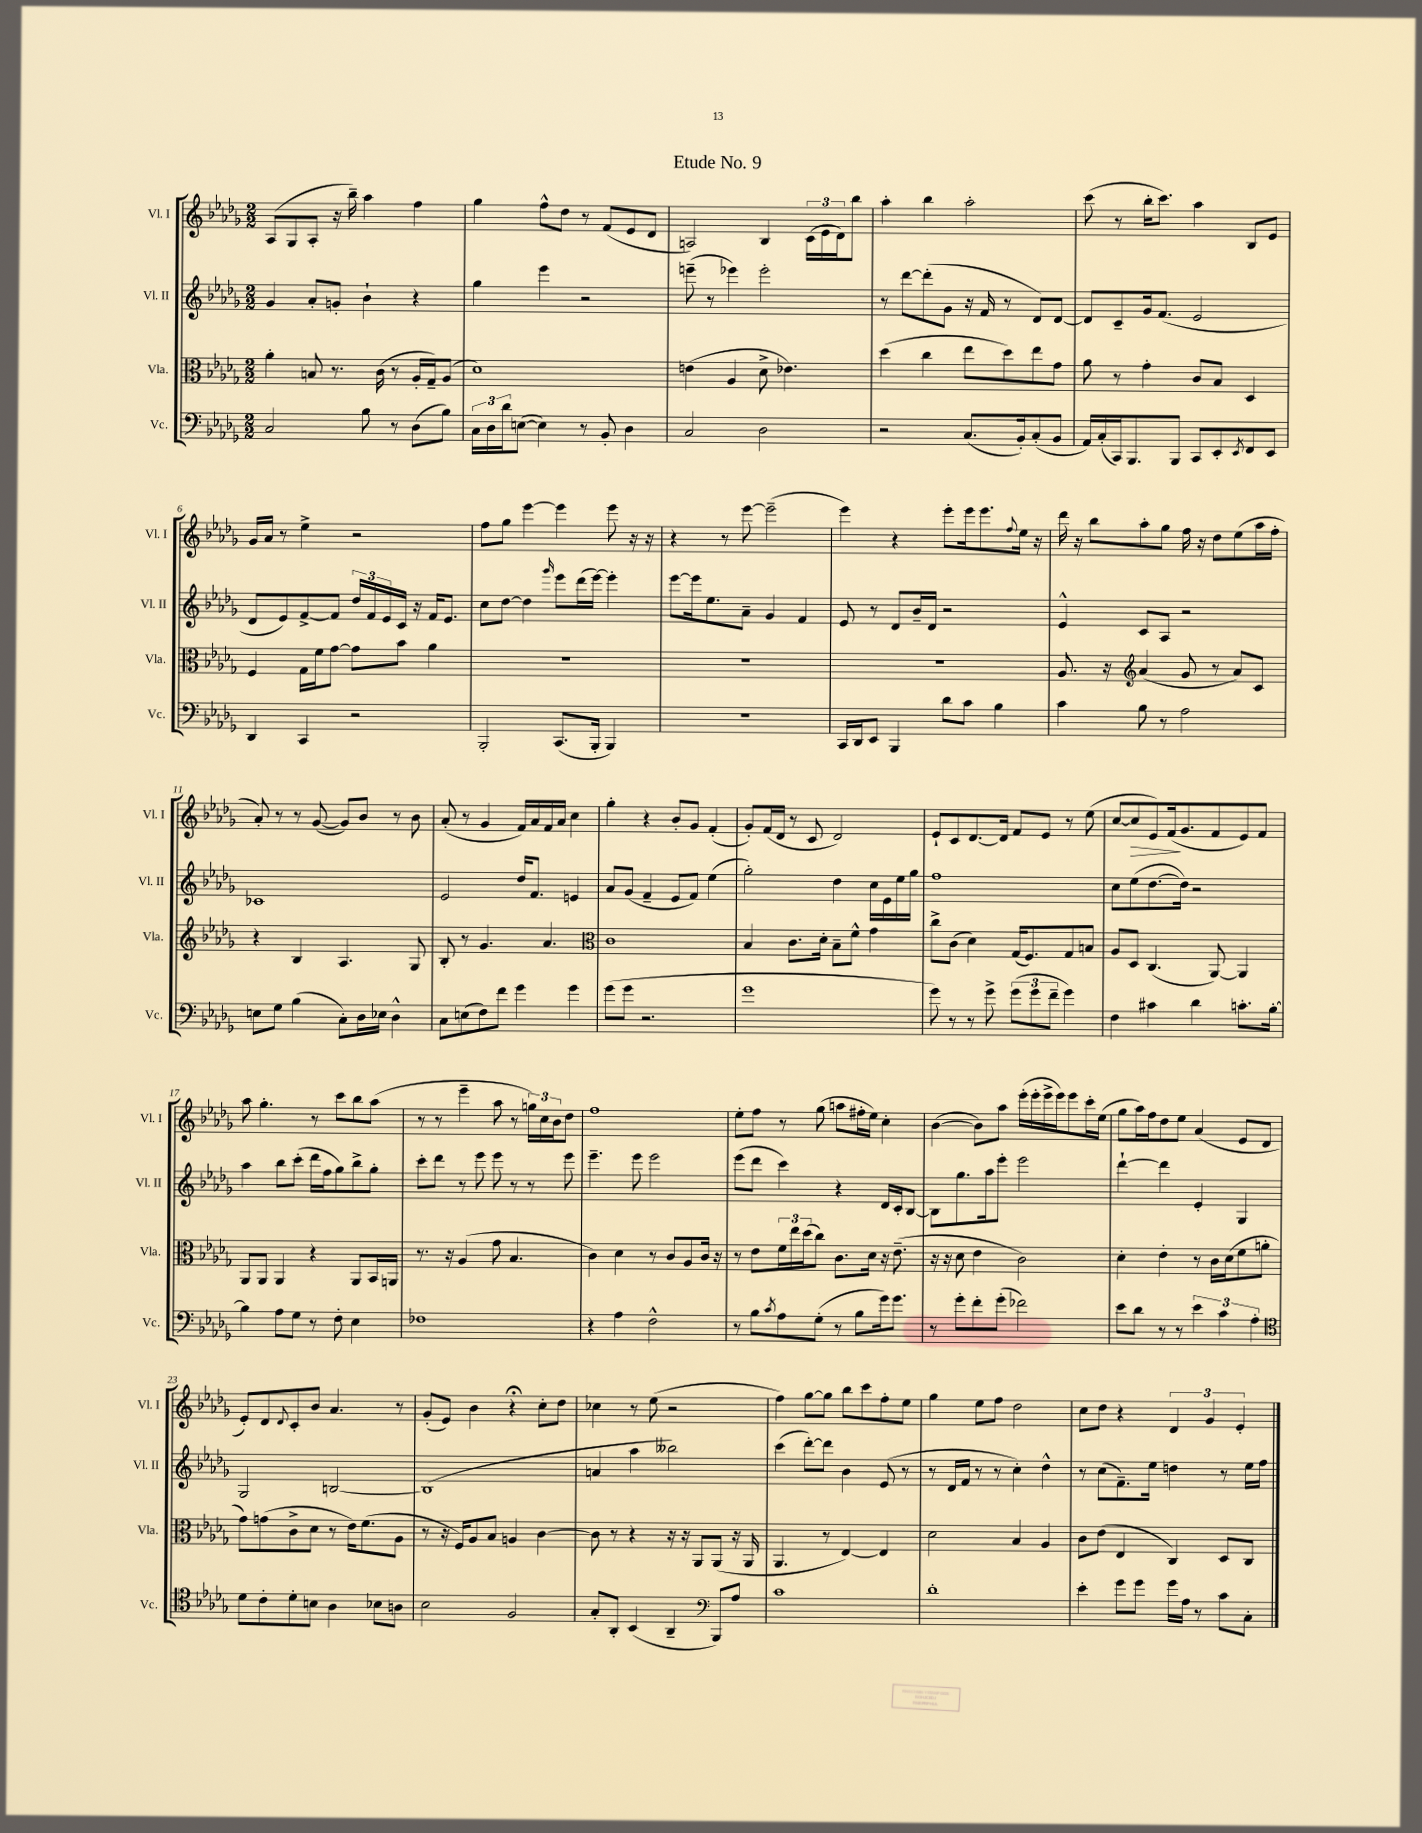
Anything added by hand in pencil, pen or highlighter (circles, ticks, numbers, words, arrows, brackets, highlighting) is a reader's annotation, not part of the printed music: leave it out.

**kern	**kern	**kern	**kern
*staff4	*staff3	*staff2	*staff1
*clefF4	*clefC3	*clefG2	*clefG2
*k[b-e-a-d-g-]	*k[b-e-a-d-g-]	*k[b-e-a-d-g-]	*k[b-e-a-d-g-]
*M2/2	*M2/2	*M2/2	*M2/2
2C	4a-'	4g-	(8A-
.	.	.	8G-
.	8B	8a-'	8A-'
.	8.r	8g'	16r
.	.	.	16bb-~)
8B-	.	4b-`	4aa-
.	(16c	.	.
8r	8r	.	.
(8D-	16A-'	4r	4ff
.	16G-~)	.	.
8B-)	(8A-	.	.
=	=	=	=
24C	1d-)	4gg-	4gg-
24D-	.	.	.
24d-	.	.	.
([8E	.	.	.
4E])	.	4eee-	8ff^^
.	.	.	8dd-
8r	.	2r	8r
8BB-'	.	.	(8f
4D-	.	.	8e-
.	.	.	8d-
=	=	=	=
2C	(4e	(8eee~	2A)
.	.	8r	.
.	4A-	4eee-)	.
2D-	8d-^	2eee-'	4B-
.	4.e-)	.	.
.	.	.	(24c
.	.	.	24e-
.	.	.	24d-)
.	.	.	8bb-
=	=	=	=
2r	(4dd-	8r	4aa-'
.	.	[8ddd-	.
.	4cc	(8ddd-']	4bb-
.	.	8g-	.
(8.C	8ee-	16r	2aa-'
.	.	16f	.
.	8dd-)	8r	.
16BB-')	.	.	.
(8C'	8ee-	8d-)	.
8BB-	8g-	[8d-	.
=	=	=	=
16AA-)	8a-	8d-]	(8ccc
(16C'	.	.	.
16CC)	8r	8c~	8r
8.BBB-	.	.	.
.	4g-'	16g-	16bb-'
.	.	(8.f	8.ccc)
8BBB-	.	.	.
8CC	8c	2e-	4aa-
8EE-'	8B-	.	.
8qEE-	.	.	.
8FF	4D-	.	8B-
8EE-	.	.	8e-
=	=	=	=
4DD-	4F	8d-	16g-
.	.	.	16a-
.	.	8e-)	8r
4CC	16G-	[8f^	4ee-^
.	16f	.	.
.	[8g-	8f]	.
2r	8g-]	24dd-	2r
.	.	24f	.
.	.	24e-	.
.	8b-	16c	.
.	.	16r	.
.	4a-	16f	.
.	.	8.e-	.
=	=	=	=
2BBB-'	1r	8cc	8ff
.	.	[8dd-	8gg-
.	.	4dd-]	[4eee-
.	.	16qqggg-	.
(8.CC	.	8eee-	4eee-]
.	.	(16ddd-	.
16BBB-'	.	[16eee-)	.
4BBB-)	.	4eee-']	8eee-
.	.	.	16r
.	.	.	16r
=	=	=	=
1r	1r	[8eee-	4r
.	.	16eee-]	.
.	.	8.ee-	.
.	.	.	8r
.	.	8a-~	[8eee-
.	.	4g-	(2eee-~]
.	.	4f	.
=	=	=	=
16CC	1r	8e-	4eee-)
16DD-	.	.	.
8EE-	.	8r	.
4BBB-	.	8d-	4r
.	.	16b-~	.
.	.	16d-	.
8d-	.	2r	8eee-'
8c	.	.	16eee-
.	.	.	8.eee-
4B-	.	.	.
.	.	.	8qqff
.	.	.	16ee-
.	.	.	16r
=	=	=	=
4c	8.A-	4e-^^	16ddd-
.	.	.	16r
.	.	.	8bb-
.	16r	.	.
*	*clefG2	*	*
8B-	(4a-	8c	8aa-'
8r	.	8A-	8gg-
2A-	8g-	2r	16ff
.	.	.	16r
.	8r	.	8dd-
.	8a-)	.	(8ee-
.	8c	.	16aa-
.	.	.	16ff'
=	=	=	=
8E	4r	1c-	8a-')
8G-	.	.	8r
(4B-	4B-	.	8r
.	.	.	([8g-
8C')	4.A-	.	8g-])
16D-	.	.	8b-
16E-	.	.	.
4D-^^	.	.	8r
.	8G-	.	8b-
=	=	=	=
8C	8B-'	2e-	(8a-'
(8E	8r	.	8r
8F)	4.g-	.	4g-
8f	.	.	.
4g-	.	16dd-	16f)
.	.	8.f	16a-
.	4.a-	.	16f
.	.	.	16a-
4g-	.	4e	4cc
=	=	=	=
*	*clefC3	*	*
(8g-	1c	8a-	4gg-'
8g-	.	(8g-	.
2.r	.	4f~	4r
.	.	8e-	8b-'
.	.	8f)	8g-
.	.	(4ee-	(4f'
=	=	=	=
1g-	4B-	2gg-')	8g-')
.	.	.	(16f
.	.	.	16d-
.	8.c	.	8r
.	.	.	8c
.	16d-'	.	.
.	8B-~	4dd-	2d-)
.	8f^^	.	.
.	4g-	16cc	.
.	.	16e-	.
.	.	16ee-	.
.	.	16gg-	.
=	=	=	=
8g-)	8cc^	1ff	8e-`
8r	(8c	.	8c
8r	4d-)	.	[8.d-
8g-^	.	.	.
.	.	.	16d-]
(12g-	(16G-	.	8f
.	8.F)	.	.
12g-	.	.	.
.	.	.	8e-
12f~	.	.	.
4g-)	8G-	.	8r
.	8B	.	(8ee-
=	=	=	=
4F	8A-	8cc	[8cc
.	8D-	(8ee-	8cc]
4c#	(4.C	[8.dd-	8e-)
.	.	.	(16f
.	.	16dd-])	8.g-
4d-	.	2r	.
.	[8AA-)	.	8f
8.c'	4AA-]	.	8e-)
.	.	.	8f
[16B-'	.	.	.
=	=	=	=
4B-]	8AA-	4aa-	8aa-
.	8AA-	.	4.gg-'
8A-	4AA-	8bb-	.
8G-	.	(8ccc'	.
8r	4r	16ddd-	8r
.	.	16ff	.
8F'	.	8gg-)	8ccc
4E-	8AA-	8bb-^	8bb-
.	16BB-	8gg-'	(8aa-
.	16AA	.	.
=	=	=	=
1F-	8.r	8ccc'	8r
.	.	8ddd-	8r
.	16r	.	.
.	(4A-	8r	4eee-~
.	.	8eee-	.
.	8g-	8eee-	8aa-
.	4.B-	8r	8r
.	.	8r	24gg)
.	.	.	24cc
.	.	.	24b-
.	.	8eee-	8dd-
=	=	=	=
4r	4c)	4.eee-~	1ff
4A-	4d-	.	.
.	.	8eee-	.
2F^^	8r	2eee-	.
.	8c	.	.
.	8A-	.	.
.	16c	.	.
.	16r	.	.
=	=	=	=
8r	8r	(8eee-	8ee-'
8B-	8e-	8ddd-	8ff
8qc	.	.	.
8A-	24f	4ccc)	8r
.	24ee-	.	.
.	(24dd-	.	.
(8G-'	8cc)	.	(8gg-
8r	8.c	4r	8aa
8B-	.	.	16ff#'
.	16d-	.	16ee-)
16g-)	16r	16d-	4cc'
8.g-	(8.e-~	16c'	.
.	.	[8B-	.
=	=	=	=
8r	16r	8B-]	([4b-
.	16r	.	.
8g-'	8d-	8.gg-	.
8f'	4e-	.	8b-])
.	.	16aa-	.
(8g-'	.	8eee-'	8aa-
2f-)	2c)	2eee-	(16eee-'
.	.	.	16eee-'
.	.	.	16eee-^
.	.	.	16eee-)
.	.	.	8eee-
.	.	.	16ccc'
.	.	.	(16ee-
=	=	=	=
8e-	4d-'	[4ddd-`	8gg-
8d-	.	.	16aa-)
.	.	.	16ff
8r	4e-'	4ddd-]	8dd-
8r	.	.	8ee-
6e-	8r	4e-'	(4a-
.	16c	.	.
6c	.	.	.
.	(16d-	.	.
.	8f	4G-	8e-
6A-'	.	.	.
.	8a'	.	8d-
=	=	=	=
*clefC4	*	*	*
8d-	8g-)	2G-	8e-')
8c'	(8g	.	8d-
.	.	.	8qqd-
8d-'	8c^	.	8c'
8B	8d-	.	8b-
4A-	8r	[2B	4.a-
.	16e-)	.	.
.	(8.f	.	.
8B-	.	.	.
8A	8A-	.	8r
=	=	=	=
2B-	8r	(1B]	(8g-'
.	16r	.	8e-)
.	16F)	.	.
.	8A-	.	4b-
.	8B-	.	.
2F	4A	.	4r;
.	[4c	.	8cc'
.	.	.	8dd-
=	=	=	=
8G-'	8c]	4a	4cc-
8AA-'	8r	.	.
(4BB-	4r	4aa-	8r
.	.	.	(8ee-
4AA-~	16r	2bb--)	2r
.	16r	.	.
.	8AA-	.	.
*clefF4	*	*	*
8BBB-)	(8AA-	.	.
8A-	16r	.	.
.	16AA-	.	.
=	=	=	=
1c	4.AA-	(4ccc	4ff)
.	.	[8ddd-')	[8gg-
.	8r	8ddd-]	8gg-]
.	[4E-)	4b-	8bb-
.	.	.	8ccc
.	4E-]	(8e-	8ff'
.	.	8r	8ee-
=	=	=	=
1d-'	2d-	8r	4gg-
.	.	16d-	.
.	.	16f	.
.	.	8r	8ee-
.	.	8r	8ff
.	4B-	4cc')	2dd-
.	4A-	4dd-^^	.
=	=	=	=
4e-'	8c	8r	8cc
.	(8e-	(8cc	8dd-
8g-	4E-	8.f~)	4r
8g-	.	.	.
.	.	16ee-	.
16g-	4C)	4dd	6d-
16A-	.	.	.
8r	.	.	.
.	.	.	6g-
8c	8D-	8r	.
.	.	.	6e-'
8C'	8C	16ee-	.
.	.	16ff	.
==	==	==	==
*-	*-	*-	*-
